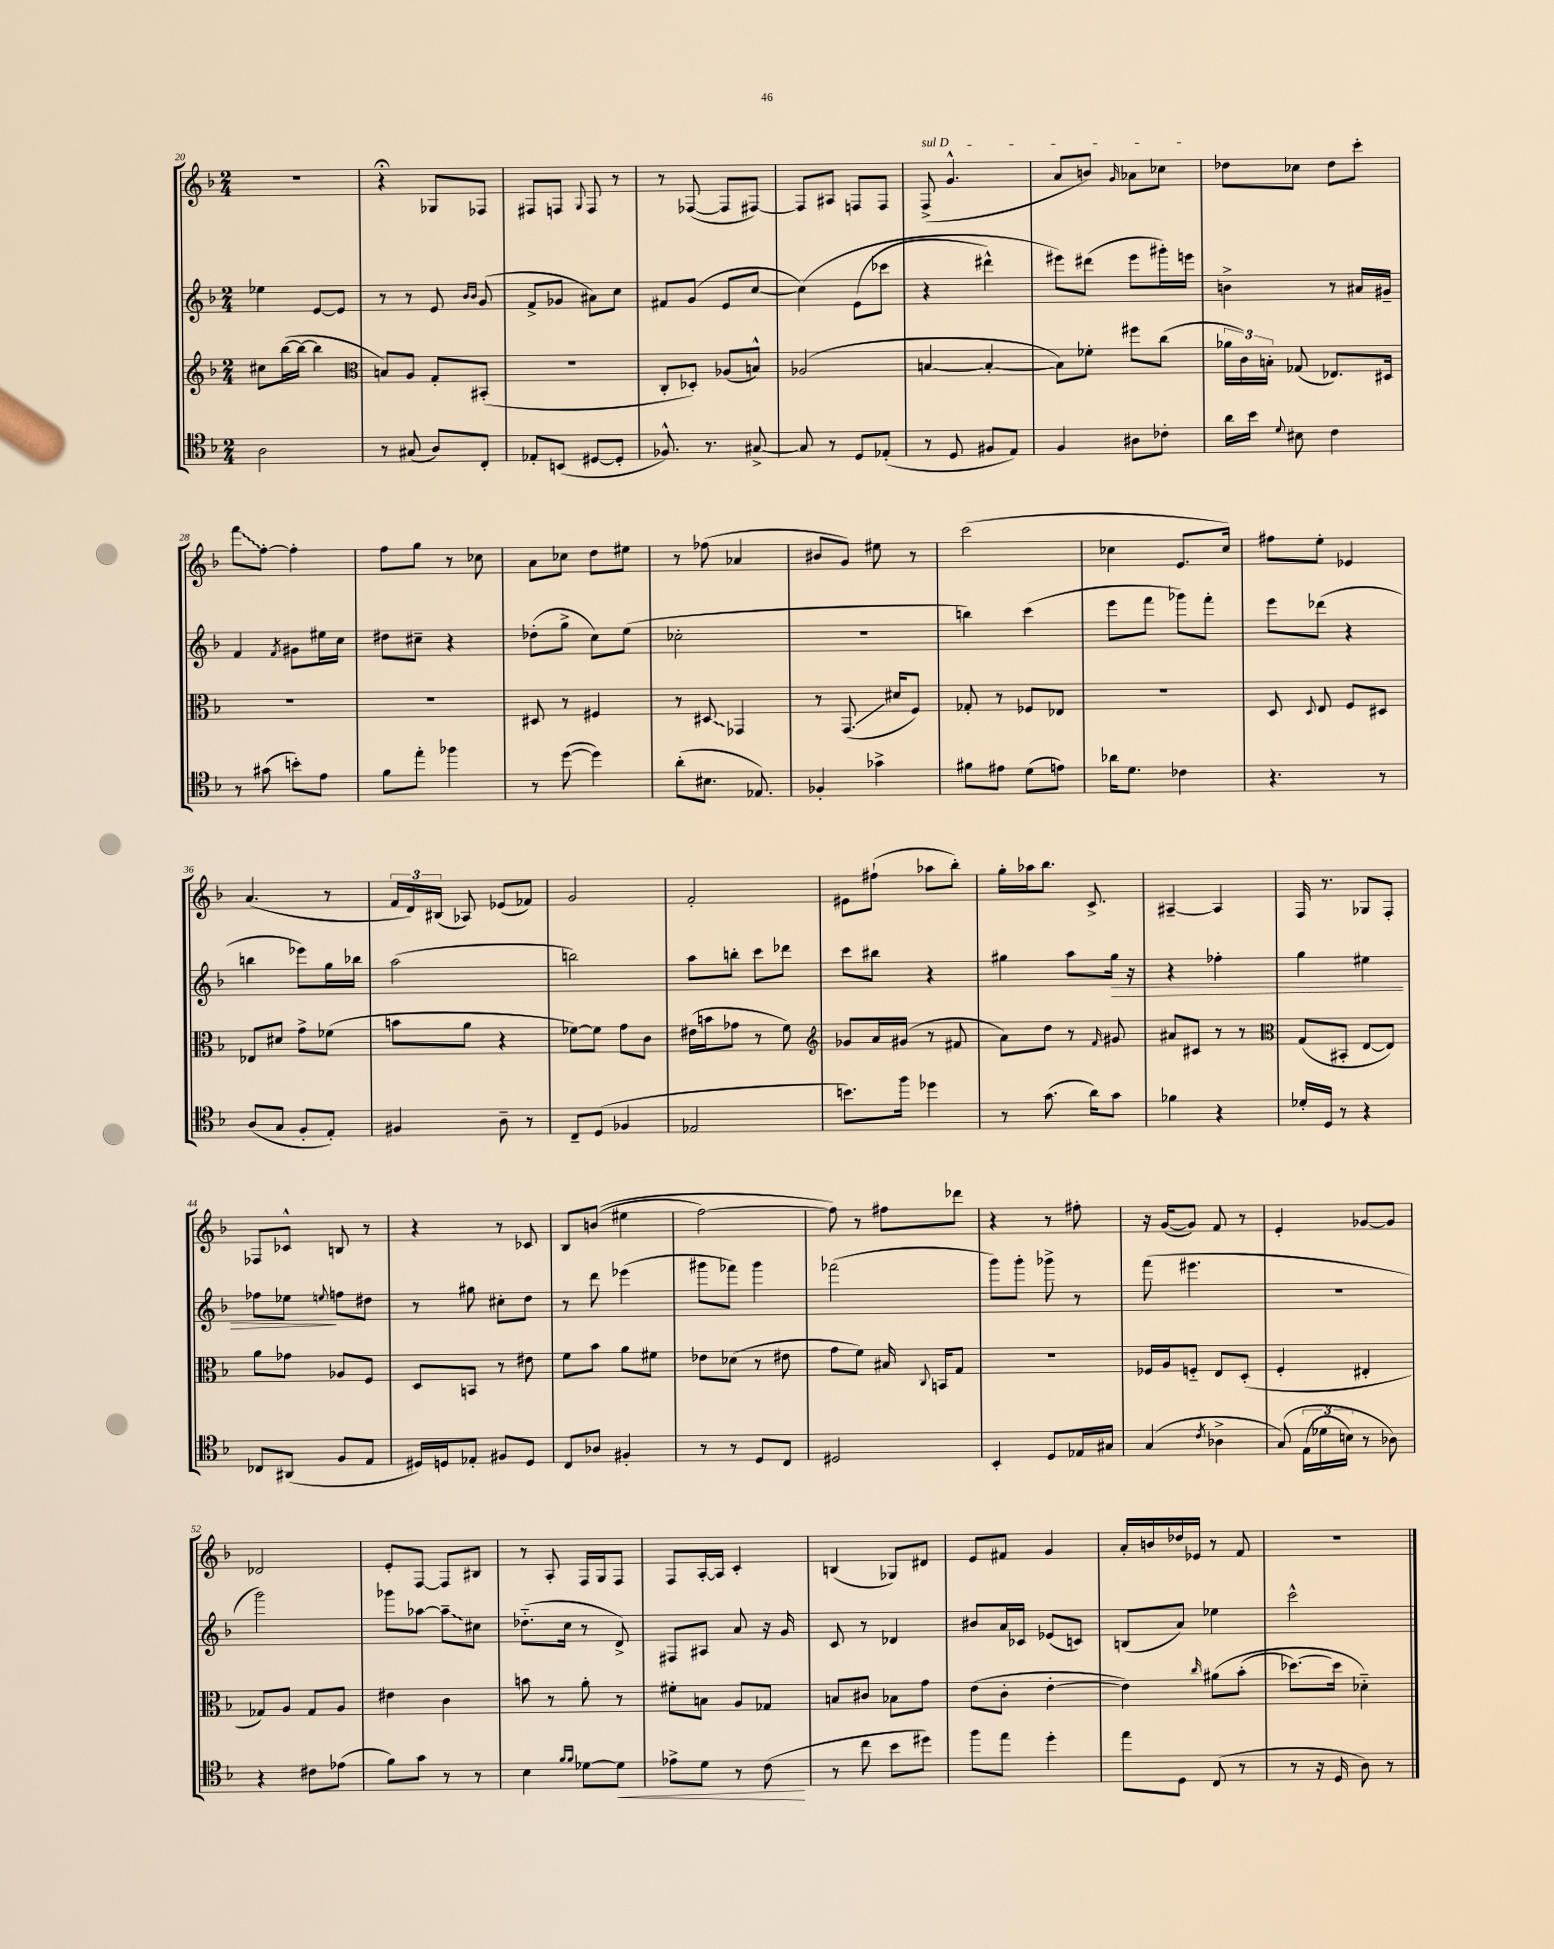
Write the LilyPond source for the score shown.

<<
\new StaffGroup <<
\new Staff = "s0" {
    \clef treble \key f \major \numericTimeSignature \time 2/4
    \autoBeamOff R2 |
    r4\fermata ges8[ fes8] |
    fis8[ f8] \appoggiatura { g8 } f8 r8 |
    r8 fes8~( fes8[ fis8]~) |
    fis8[ ais8] f8[ f8] |
    \once \override TextSpanner.bound-details.left.text = \markup { \italic "sul D" } f8->\startTextSpan( g'4.-^ |
    a'8[ b'8]) \grace { g'16 } aes'8[ ces''8]\stopTextSpan |
    des''8[ ces''8] des''8[ c'''8]-. |
    \once \override Glissando.style = #'zigzag f'''8[\glissando f''8]~-. f''4-. |
    f''8[ g''8] r8 ces''8 |
    a'8[ ces''8] d''8[ eis''8] |
    r8 fes''8( aes'4 |
    bis'8[ g'8]) eis''8 r8 |
    c'''2( |
    ces''4 e'8.[ ces''16]) |
    fis''8[ e''8]-. ees'4 |
    a'4.( r8 |
    \tuplet 3/2 { f'16[ d'16) bis16]( } aes8) ees'8[( fes'8]) |
    g'2 |
    f'2-. |
    eis'8[ fis''8]-!( aes''8[ bes''8]-.) |
    g''16[-. aes''16 bes''8.] c'8.-> |
    ais4~-- ais4 |
    f16 r8. ges8[ f8]-. |
    fes8[ ces'8]-^ b8 r8 |
    r4 r8 ces'8 |
    bes8[ b'8](\( eis''4 |
    f''2~) |
    f''8\) r8 fis''8[ des'''8] |
    r4 r8 fis''8-. |
    r16 g'16[~( g'8]) f'8 r8 |
    e'4-. ges'8[~ ges'8] |
    des'2 |
    e'8[-. f8]~ f8[ bis8] |
    r8 a8-. f16[ g16 f8] |
    f8[ a16~-. a16] c'4-. |
    b4( ges8[) dis'8] |
    e'8[ fis'8] g'4 |
    a'16[-. b'16 des''16 ees'16] r8 f'8 |
    R2 \bar "|." |
}
\new Staff = "s1" {
    \clef treble \key f \major \numericTimeSignature \time 2/4
    \autoBeamOff ees''4 e'8[~ e'8] |
    r8 r8 e'8 \grace { bes'16[ bes'16] } g'8( |
    f'8[-> ges'8] ais'8[) c''8] |
    fis'8[ g'8]( e'8[ c''8]~ |
    c''4)\( e'8[( ces'''8] |
    r4 dis'''4-^) |
    eis'''8[\) dis'''8]( eis'''8[ gis'''16-.) e'''16] |
    b'4-> r8 ais'16[ gis'16]-- |
    f'4 \acciaccatura { f'8 } gis'8[ eis''16 c''16] |
    dis''8[ cis''8]-- r4 |
    des''8[-.( g''8]-> c''8[) e''8]( |
    ces''2-. |
    r2 |
    b''4) c'''4( |
    e'''8[ f'''8] ges'''8[) f'''8]-. |
    e'''8[ des'''8]( r4 |
    b''4 ees'''8[) g''16 bes''16] |
    a''2( |
    b''2) |
    a''8[ b''8]-. c'''8[ des'''8] |
    c'''8[ bis''8] r4 |
    gis''4 a''8[ gis''16]\> r16 |
    r4 fes''4-. |
    g''4 eis''4 |
    fes''8[ ees''8]\! \appoggiatura { e''8 } f''8[ dis''8] |
    r8 gis''8 cis''8[-. d''8] |
    r8 d'''8 ees'''4( |
    gis'''8[ fes'''8]) gis'''4 |
    fes'''2( |
    g'''8[) g'''8]-. ges'''8-> r8 |
    f'''8( eis'''4. |
    R2 |
    g'''2) |
    ges'''8[ aes''8]~ \once \override Glissando.style = #'zigzag aes''8[--\glissando cis''8] |
    des''8.[-_( c''16] r8 d'8->) |
    fis8[ ais8] a'8 r16 g'16 |
    c'8 r8 des'4 |
    bis'8[ a'16 ces'16] ees'8[( c'8]) |
    b8[( a'8]) ees''4 |
    c'''2-^ \bar "|." |
}
\new Staff = "s2" {
    \clef treble \key f \major \numericTimeSignature \time 2/4
    \autoBeamOff cis''8[ bes''16~( bes''16]~ bes''4 |
    \clef alto b8[) a8] g8[-. bis,8]-.( |
    r2 |
    c8[-. des8]-.) aes8[( b8]-^) |
    aes2( |
    b4~ b4~-. |
    b8[) fes'8]-. fis''8[ c''8]( |
    \tuplet 3/2 { aes'16[ c'16) b16]-. } ges8( ees8.[) dis16] |
    R2 |
    R2 |
    dis8 r8 fis4 |
    r8 \once \override Glissando.style = #'zigzag dis8\glissando ges,4 |
    r8 g,8.\glissando( dis'16[ f8]) |
    ges8-. r8 fes8[ ees8] |
    r2 |
    d8 \appoggiatura { d8 } e8 f8[ dis8] |
    ees8[ dis'8] g'8[-> fes'8]( |
    b'8[ a'8] r4 |
    fes'8[~) fes'8] g'8[ c'8] |
    eis'16[( b'16 ges'8] r8 f'8) |
    \clef treble ges'8[ a'16 gis'16]( r8 fis'8 |
    a'8[) d''8] r8 \grace { f'16 } gis'8 |
    ais'8[ cis'8] r8 r8 |
    \clef alto g8[( bis,8]-. e8[~ e8]) |
    a'8[ ges'8] aes8[ f8] |
    d8[ b,8] r8 eis'8 |
    f'8[ bes'8] a'8[ fis'8] |
    ees'8[ des'8]( r8 eis'8 |
    g'8[ f'8]) bis16 \appoggiatura { c8 } b,16[ g8] |
    R2 |
    fes16[ a16 f8]-_ e8[ d8]-.( |
    f4-. eis4-. |
    ges8[) a8] ges8[ a8] |
    eis'4 c'4 |
    b'8 r8 a'8-. r8 |
    fis'8[-. b8] a8[ ges8] |
    b8[ cis'8] bes8[ g'8] |
    e'8[( c'8]-. e'4~-. |
    e'4) \grace { c''16 } ais'8[\( bes'8]-.( |
    des''8.[~) des''16] des'4-_\) \bar "|." |
}
\new Staff = "s3" {
    \clef tenor \key f \major \numericTimeSignature \time 2/4
    \autoBeamOff a2 |
    r8 gis8( a8[) c8]-. |
    ees8[-. b,8]( dis8[~ dis8]-. |
    fes8.-^) r8. gis8~-> |
    gis8 r8 d8[ ees8]-.( |
    r8 d8 fis8[ e8]) |
    f4 ais8[ ces'8]-. |
    a'16[ bes'16] \appoggiatura { d'8 } bis8 c'4 |
    r8 gis'8( b'8[-.) e'8] |
    f'8[ e''8]-. fes''4 |
    r8 d''8~( d''4) |
    a'8[-.( bis8.] ees8.) |
    fes4-. ges'4-> |
    fis'8[ eis'8] d'8[( e'8]) |
    aes'16[ d'8.] ces'4 |
    r4. r8 |
    a8[( g8] f8[-. e8]-.) |
    fis4 a8-- r8 |
    c8[-- d8]( fes4 |
    ees2 |
    b'8.[) f''16] des''4 |
    r8 g'8.( a'16[) g'8] |
    fes'4 r4 |
    des'16[-. d16] r8 r4 |
    ces8[ ais,8]( f8[ e8] |
    dis16[) d16 ees8]-. fis8[ d8] |
    c8[ aes8] fis4-. |
    r8 r8 d8[ c8] |
    dis2 |
    bes,4-. d8[ ees16 gis16] |
    g4( \acciaccatura { c'8 } aes4-> |
    g8)\( \tuplet 3/2 { e16[( des'16 b16]) } r8 aes8\) |
    r4 cis'8[ ees'8]( |
    f'8[) g'8] r8 r8 |
    bes4 \grace { f'16[ f'16] } des'8[~ des'8]\< |
    ees'8[-> d'8] r8 c'8\!( |
    r8 c''8 bes'8[ dis''8]) |
    f''8[ e''8] d''4-. |
    e''8[ d8] c8( r8 |
    r8 r16 d16 a8) r8 \bar "|." |
}
>>
>>
\layout { \context { \Score currentBarNumber = #20 } }
